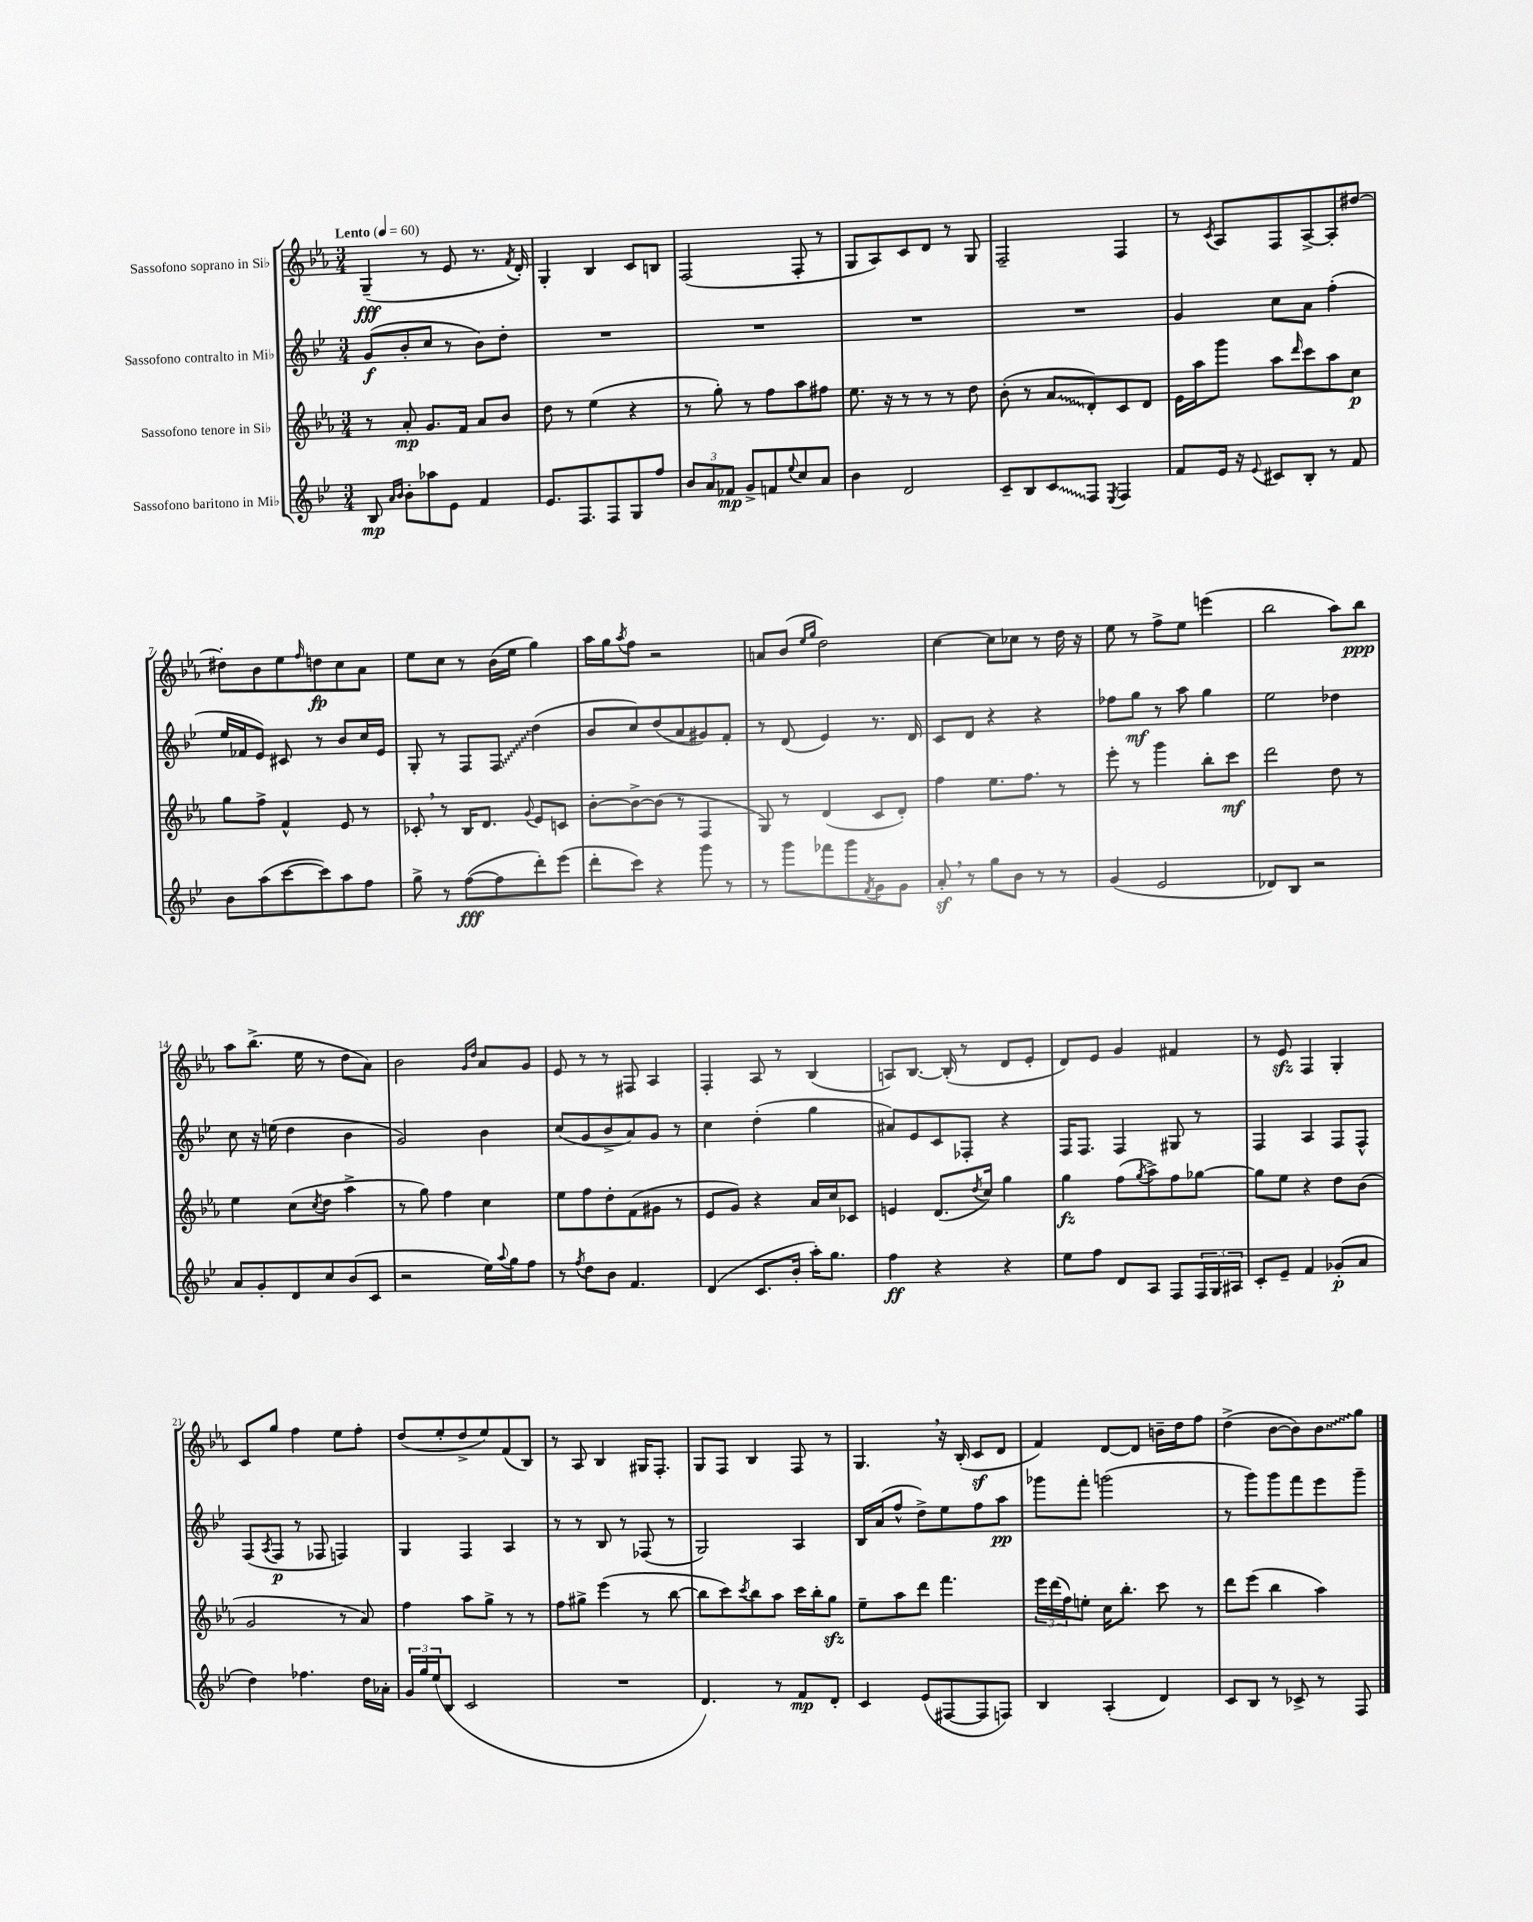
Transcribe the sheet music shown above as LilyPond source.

<<
\new StaffGroup <<
\new Staff = "s0" \with { instrumentName = "Sassofono soprano in Sib" } {
    \clef treble \key ees \major \numericTimeSignature \time 3/4 \tempo "Lento" 4 = 60
    g4--\fff( r8 ees'8 r8. \acciaccatura { f'8 } d'16-.) |
    g4-. bes4 c'8 b8 |
    f2( f8-. r8 |
    g8 aes8) c'8 d'8 r8 g8 |
    f2-- f4 |
    r8 \acciaccatura { c'8 } aes8 f8 aes8~-> aes8-. dis''8~ |
    dis''8-. bes'8 ees''8 \grace { f''16 } d''8\fp c''8 aes'8 |
    ees''8 c''8 r8 bes'16( ees''16 g''4) |
    aes''16 g''16 \acciaccatura { aes''8 } f''8 r2 |
    a'8 bes'8( \grace { ees''16 g''16 } d''2) |
    c''4~ c''8 ces''8 r8 d''16 r16 |
    ees''8 r8 f''8-> ees''8 e'''4( |
    bes''2 aes''8) bes''8\ppp |
    aes''8 bes''8.->( ees''16 r8 d''8 aes'8) |
    bes'2 \grace { g'16 d''16 } aes'8 g'8 |
    ees'8 r8 r8 fis8 aes4 |
    f4-. aes8 r8 bes4( |
    a8) bes8.~ bes16-.( r8 d'8 ees'8-. |
    d'8) ees'8 g'4 fis'4 |
    r8 ees'8\sfz f4 g4-. |
    c'8 g''8 f''4 ees''8 f''8-. |
    d''8( ees''8-. d''8-> ees''8) f'8( bes8) |
    r8 aes8 bes4 gis16 f8.-. |
    g8 f8 bes4 f8 r8 |
    g4. \breathe r16 bes16-.( c'8\sf d'8 |
    f'4) d'8~ d'8 b'16-- d''16 f''8 |
    d''4->( bes'8~ bes'8) \once \override Glissando.style = #'zigzag bes'8\glissando g''8 \bar "|." |
}
\new Staff = "s1" \with { instrumentName = "Sassofono contralto in Mib" } {
    \clef treble \key bes \major \numericTimeSignature \time 3/4
    g'8\f( bes'8-. c''8 r8 bes'8) d''8-. |
    R2. |
    R2. |
    R2. |
    R2. |
    g'4 c''8 a'8 f''4-.( |
    ees''16 fes'16 ees'8) cis'8 r8 bes'8 c''16 ees'16 |
    g8-. r8 f8 \once \override Glissando.style = #'zigzag f8\glissando d''4( |
    bes'8 c''8) d''8( a'8 gis'8) f'8-. |
    r8 d'8( ees'4) r8. d'16 |
    c'8 d'8 r4 r4 |
    fes''8 g''8\mf r8 a''8 g''4 |
    ees''2 des''4 |
    c''8 r16 e''16( d''4 bes'4 |
    g'2) bes'4 |
    c''8( g'8 bes'8-> a'8) g'8 r8 |
    c''4 d''4-.( g''4 |
    ais'8) ees'8 c'8 fes8-. r4 |
    f16 f8. f4 gis8 r8 |
    f4 a4 f8 f8-^ |
    f8( \acciaccatura { a8 } f8\p r8 fes8 f4) |
    g4 f4 a4 |
    r8 r8 bes8 r8 fes8( r8 |
    g2) a4 |
    bes16 a'16( f''8-^ d''8->) ees''8 f''8 a''8\pp |
    ges'''8 f'''8-. g'''2( |
    r8 g'''8) g'''8 f'''8 ees'''8 g'''8-- \bar "|." |
}
\new Staff = "s2" \with { instrumentName = "Sassofono tenore in Sib" } {
    \clef treble \key ees \major \numericTimeSignature \time 3/4
    r8 aes'8-.\mp g'8. f'16 aes'8 bes'8 |
    d''8 r8 ees''4( r4 |
    r8 g''8-.) r8 f''8 aes''8 fis''8 |
    ees''8. r16 r8 r8 r8 d''8 |
    bes'8-.( r8 \once \override Glissando.style = #'zigzag aes'8\glissando d'8-.) c'8 d'8 |
    ees'16 aes''16 g'''8 aes''8 \grace { d'''16 } c'''8 aes''8 c''8\p |
    g''8 f''8-> f'4-^ ees'8 r8 |
    ces'8-. \breathe r8 bes16 d'8. \appoggiatura { g'8 } ees'8 c'8 |
    bes'8~-. bes'8~-> bes'8( r8 f4 |
    g8) r8 d'4( c'8 d'8-.) |
    f''4 ees''8. f''8. r8 |
    ees'''8-. r8 g'''4 bes''8-. c'''8\mf |
    d'''2 d''8 r8 |
    ees''4 c''8( \acciaccatura { c''8 } d''8 aes''4-> |
    r8 g''8) f''4 c''4 |
    ees''8 f''8 d''8-. f'8( gis'8 r8 |
    ees'8 g'8) r4 aes'16 c''16 ces'8 |
    e'4 d'8.( \acciaccatura { d''8 } c''16) g''4 |
    g''4\fz f''8( \acciaccatura { g''8 } aes''8->) f''8 ges''8~ |
    ges''8 ees''8 r4 d''8 bes'8( |
    g'2 r8 aes'8) |
    f''4 aes''8 g''8-> r8 r8 |
    f''8 gis''8-> ees'''4( r8 bes''8~ |
    bes''8 c'''8) \acciaccatura { c'''8 } bes''8 aes''8 c'''16 bes''16-. g''8\sfz |
    ees''8-- aes''8 d'''8 f'''4. |
    \tuplet 3/2 { ees'''16 d'''16( f''16) } e''8-. c''16 bes''8.-. c'''8 r8 |
    d'''8 ees'''8( bes''4 aes''4) \bar "|." |
}
\new Staff = "s3" \with { instrumentName = "Sassofono baritono in Mib" } {
    \clef treble \key bes \major \numericTimeSignature \time 3/4
    bes8\mp \grace { a'16 bes'16 } bes'8-. aes''8 ees'8 f'4 |
    ees'8. f8. f8 g8 f''8 |
    \tuplet 3/2 { bes'8 a'8 fes'8\mp } g'8-> f'8 \appoggiatura { ees''8 } c''8 a'8 |
    bes'4 d'2 |
    c'8-- bes8 \once \override Glissando.style = #'zigzag c'8\glissando f8 \acciaccatura { ees8 } f4 |
    f'8 ees'16 r16 \appoggiatura { ees'8 } cis'8 bes8-. r8 f'8 |
    bes'8 a''8( c'''8~ c'''8) a''8 f''8 |
    g''8-> r8 f''8~\fff( f''8 d'''8-.) ees'''8( |
    d'''8-. c'''8) r4 g'''8 r8 |
    r8 g'''8 fes'''8 g'''8 \acciaccatura { f'8 } g'8 g'8 |
    a'8-.\sf \breathe r8 g''8 bes'8 r8 r8 |
    g'4( ees'2 |
    des'8) bes8 r2 |
    a'8 g'8-. d'8 c''8 bes'8( c'8 |
    r2 ees''16) \appoggiatura { a''8 } g''16 f''8 |
    r8 \acciaccatura { f''8 } d''8 bes'8 f'4. |
    d'4( c'8. bes'16-. a''16-.) g''8. |
    f''4\ff r4 r4 |
    ees''8 f''8 d'8 a8 f8 \tuplet 3/2 { f16 g16 ais16 } |
    c'8-. ees'8-- f'4 ges'8-.\p( a'8 |
    d''4) fes''4. d''16 aes'16-. |
    \tuplet 3/2 { g'16 g''16 ees''16( } bes8 c'2 |
    R2. |
    d'4.) r8 f'8\mp d'8-. |
    c'4 ees'8( fis8~ fis8 f8) |
    bes4 a4-.( d'4) |
    c'8 bes8 r8 ces'8-> r8 f8 \bar "|." |
}
>>
>>
